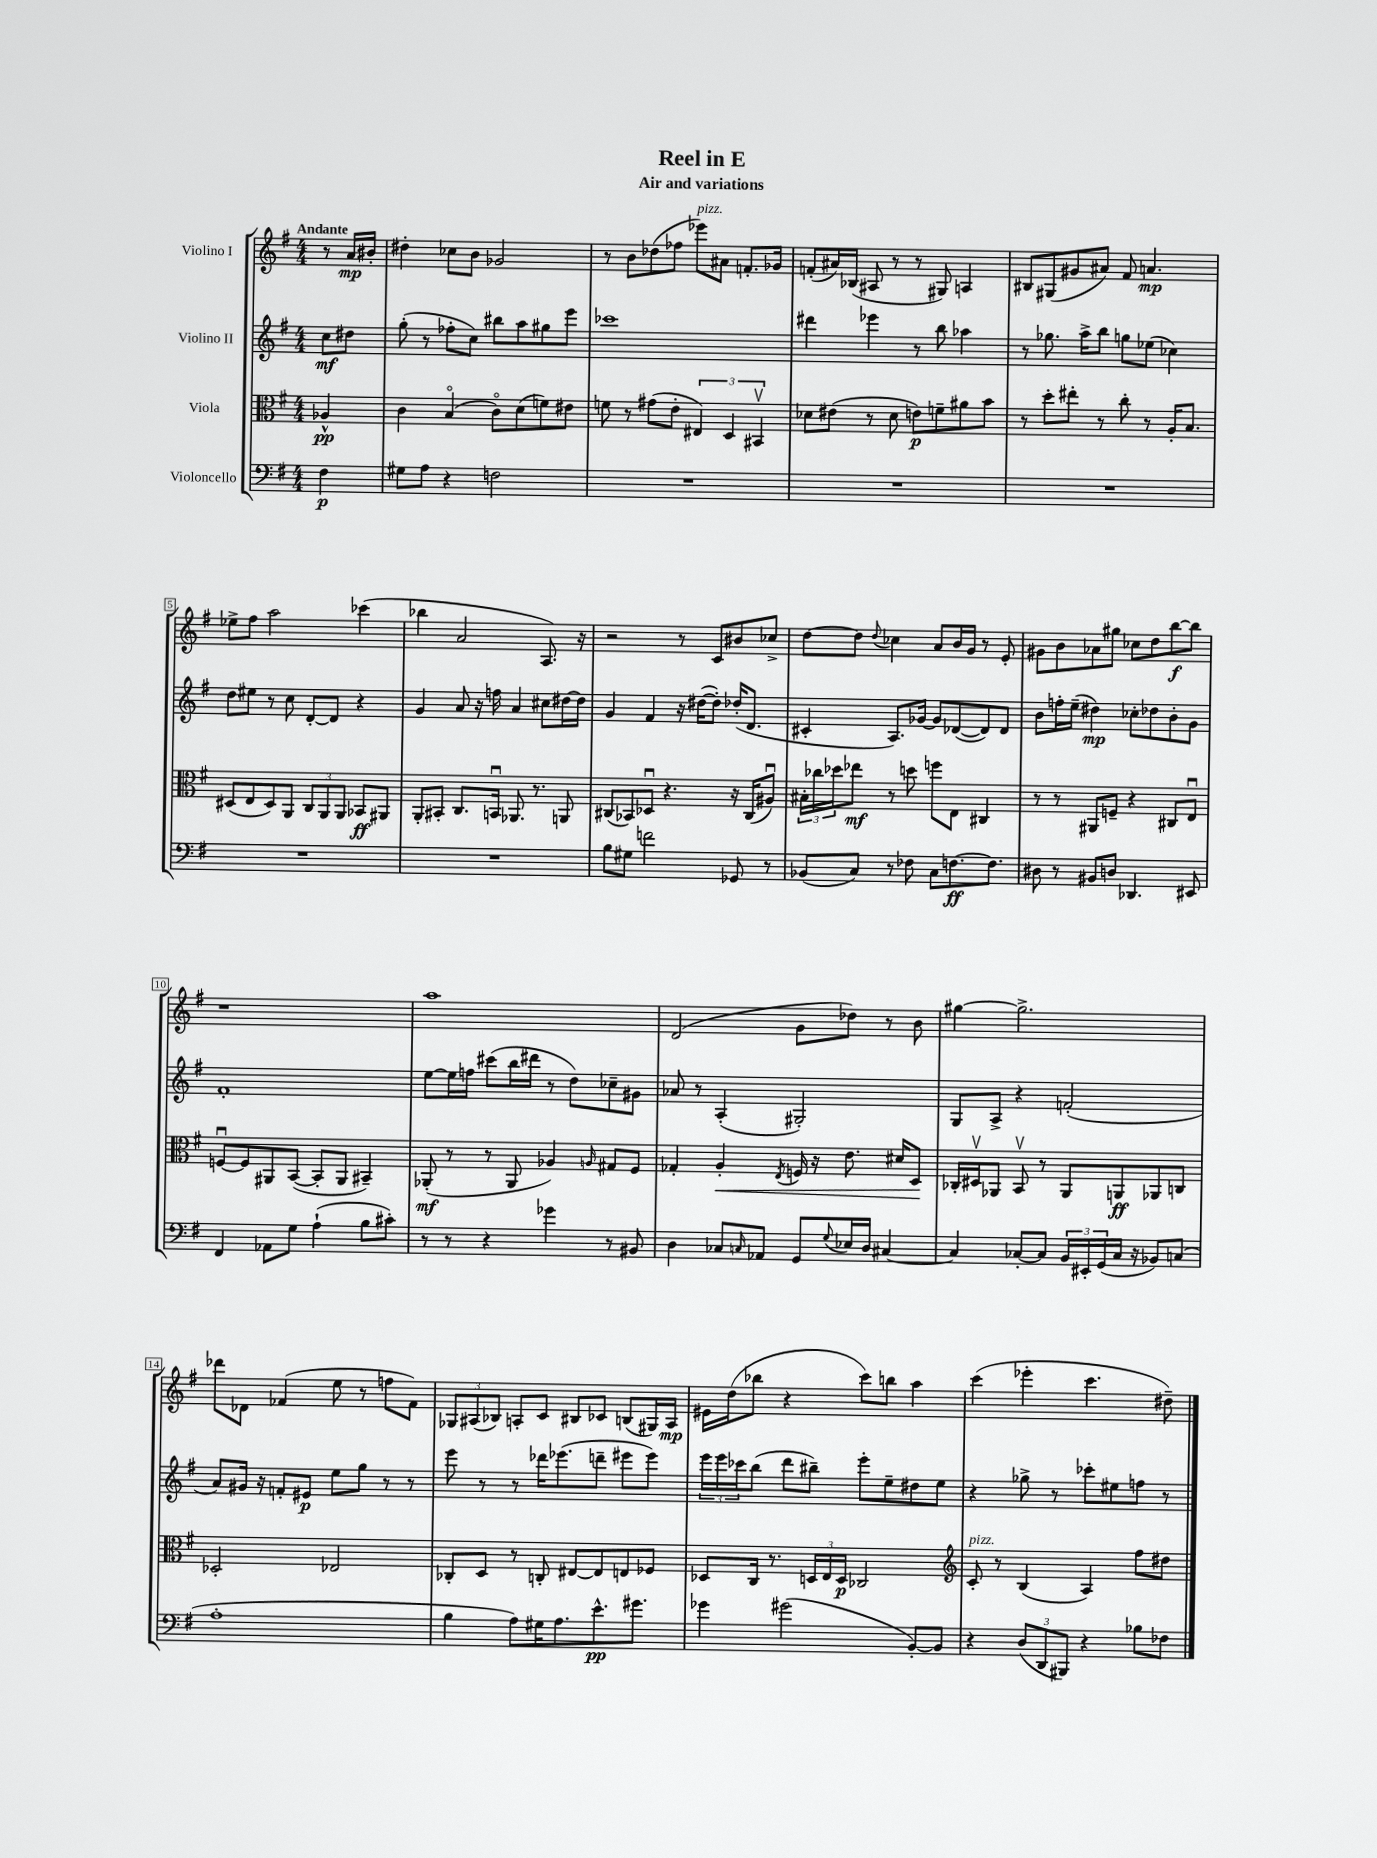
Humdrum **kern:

**kern	**dynam	**kern	**dynam	**kern	**dynam	**kern	**dynam
*part4	*part4	*part3	*part3	*part2	*part2	*part1	*part1
*staff4	*staff4	*staff3	*staff3	*staff2	*staff2	*staff1	*staff1
*I"Violoncello	*	*I"Viola	*	*I"Violino II	*	*I"Violino I	*
*clefF4	*	*clefC3	*	*clefG2	*	*clefG2	*
*k[f#]	*	*k[f#]	*	*k[f#]	*	*k[f#]	*
*M4/4	*	*M4/4	*	*M4/4	*	*M4/4	*
=	=	=	=	=	=	=	=
!	!	!	!	!	!	!LO:TX:a:B:t=Andante	!
4F#\	p	4A-X^^/	pp	8cc\L	mf	8r	.
.	.	.	.	8dd#X\J	.	16a/LL	mp
.	.	.	.	.	.	16b#X'/JJ	.
=1	=1	=1	=1	=1	=1	=1	=1
8G#X\L	.	4c\	.	(8gg'\	.	4dd#X'\	.
8A\J	.	.	.	8r	.	.	.
4r	.	(4B/	.	8ff-X'\L	.	8cc-X\L	.
.	.	.	.	8cc\J)	.	8b\J	.
2Fn\	.	8c\L)	.	8bb#X\L	.	2g-X/	.
.	.	(8d\	.	8aa\	.	.	.
.	.	8fn\)	.	8gg#X\	.	.	.
.	.	8e#X\J	.	8eee\J	.	.	.
=2	=2	=2	=2	=2	=2	=2	=2
1r	.	8fn\	.	1ccc-X	.	8r	.
.	.	8r	.	.	.	8b\L	.
.	.	(8g#X\L	.	.	.	(8dd-X\	.
.	.	8e'\J	.	.	.	8ff-X\J	.
!	!	!	!	!	!	!LO:TX:a:i:t=pizz.	!
.	.	6E#X/)	.	.	.	8eee-X\L)	.
.	.	.	.	.	.	8a#X\J	.
.	.	6D/	.	.	.	.	.
.	.	.	.	.	.	8.fn'/L	.
.	.	6BB#Xv/	.	.	.	.	.
.	.	.	.	.	.	16g-X/Jk	.
=3	=3	=3	=3	=3	=3	=3	=3
1r	.	8d-X\L	.	4ddd#X\	.	(8fn'/L	.
.	.	(8e#X\J	.	.	.	16a#X/L)	.
.	.	.	.	.	.	(16B-X/JJ	.
.	.	8r	.	4eee-X\	.	8A#X/	.
.	.	8d-\	.	.	.	8r	.
.	.	8en\L)	p	8r	.	8r	.
.	.	8fn~\	.	8bb\	.	8G#X/)	.
.	.	8a#X\	.	4aa-X\	.	4An/	.
.	.	8b\J	.	.	.	.	.
=4	=4	=4	=4	=4	=4	=4	=4
1r	.	8r	.	8r	.	8B#X/L	.
.	.	8dd'\L	.	8.gg-X\	.	(8G#X/	.
.	.	8ee#X'\J	.	.	.	8g#X/	.
.	.	.	.	16aa^\KL	.	.	.
.	.	8r	.	8bb\J	.	8a#X/J)	.
.	.	8cc'\	.	8ggn\L	.	8f#/	.
.	.	8r	.	(8ee-X\J	.	4.an/	mp
.	.	16A'/KL	.	4cc-X\)	.	.	.
.	.	8.B/J	.	.	.	.	.
!!LO:LB:g=z
=5	=5	=5	=5	=5	=5	=5	=5
1r	.	(8D#X/L	.	8dd\L	.	8ee-X^\L	.
.	.	8E/	.	8ee#X\J	.	8ff#\J	.
.	.	8D#/)	.	8r	.	2aa\	.
.	.	8AA/J	.	8cc\	.	.	.
.	.	12C/L	.	[8d'/L	.	.	.
.	.	12AA/	.	.	.	.	.
.	.	.	.	8d/J]	.	.	.
.	.	12AA/J	.	.	.	.	.
.	.	8BB-X/L	ff	4r	.	(4ccc-X\	.
.	.	8AA#X/J	.	.	.	.	.
=6	=6	=6	=6	=6	=6	=6	=6
1r	.	8AA'/L	.	4g/	.	4bb-X\	.
.	.	8BB#X'/J	.	.	.	.	.
.	.	8.C/L	.	8a/	.	2a/	.
.	.	.	.	16r	.	.	.
.	.	16BBnu/Jk	.	16ffn\	.	.	.
.	.	8.AA-X/	.	4a/	.	.	.
.	.	8.r	.	.	.	.	.
.	.	.	.	8cc#X\L	.	8.A/)	.
.	.	8AAn/	.	[16dd#X\L	.	.	.
.	.	.	.	16dd#\JJ]	.	16r	.
=7	=7	=7	=7	=7	=7	=7	=7
8B\L	.	(8C#X/L	.	4g/	.	2r	.
8G#X\J	.	8BB-X/)	.	.	.	.	.
2fn\	.	8D-Xu/J	.	4f#/	.	.	.
.	.	4.r	.	.	.	.	.
.	.	.	.	16r	.	8r	.
.	.	.	.	([16dd#X\KL	.	.	.
.	.	.	.	8dd#'\J])	.	8c/L	.
8GG-X/	.	16r	.	(16dd-X'/KL	.	8b#X/	.
.	.	(16C#/KL	.	8.d/J	.	.	.
8r	.	8A#Xu/J)	.	.	.	8cc-X^/J	.
=8	=8	=8	=8	=8	=8	=8	=8
(8BB-X/L	.	24B#X'\LL	.	4c#X'/	.	[8dd\L	.
.	.	24cc-X\	.	.	.	.	.
.	.	24dd-X\J	.	.	.	.	.
8C/J)	.	8ee-X\J	mf	.	.	8dd\J]	.
.	.	.	.	.	.	8qqdd/	.
8r	.	8r	.	8.A/L)	.	4cc-X\	.
8F-X\	.	8ddn\	.	.	.	.	.
.	.	.	.	[16g-X/Jk	.	.	.
8C\L	.	8ffn\L	.	8g-/L]	.	8a/L	.
[8.Fn\	ff	8E\J	.	([8d-X/	.	16b/L	.
.	.	.	.	.	.	16g/JJ	.
.	.	4C#X/	.	8d-/])	.	8r	.
8.F\J]	.	.	.	.	.	.	.
.	.	.	.	8d-/J	.	8e'/	.
=9	=9	=9	=9	=9	=9	=9	=9
8D#X\	.	8r	.	8b\L	.	8g#X\L	.
8r	.	8r	.	16ffn'\L	.	8b\	.
.	.	.	.	(16ee~\JJ	.	.	.
8BB#X/L	.	8AA#X/L	.	4dd#X\)	mp	8a-X\	.
8Dn/J	.	8Fn~/J	.	.	.	8gg#X\J	.
4.DD-X/	.	4r	.	8cc-X'\L	.	8cc-X\L	.
.	.	.	.	8dd-X\	.	8dd\	.
.	.	8C#X/L	.	8b'\	.	[8bb\	f
8EE#X/	.	8Eu/J	.	8g\J	.	8bb\J]	.
!!LO:LB:g=z
=10	=10	=10	=10	=10	=10	=10	=10
4FF#/	.	[8Fnu/L	.	1f#'	.	1r	.
.	.	8F/]	.	.	.	.	.
8AA-X\L	.	8AA#X/	.	.	.	.	.
8G\J	.	([8BB/J	.	.	.	.	.
(4A`\	.	8BB'/L]	.	.	.	.	.
.	.	8AA#/J	.	.	.	.	.
8B\L	.	4BB#X~/)	.	.	.	.	.
8c#X'\J)	.	.	.	.	.	.	.
=11	=11	=11	=11	=11	=11	=11	=11
8r	.	(8AA-X'/	mf	[8ee\L	.	1aa	.
8r	.	8r	.	16ee\L]	.	.	.
.	.	.	.	16ffn\JJ	.	.	.
4r	.	8r	.	(8ccc#X\L	.	.	.
.	.	8AA-/	.	16bb\L	.	.	.
.	.	.	.	16ddd#X\JJ	.	.	.
4g-X\	.	4A-X/)	.	8r	.	.	.
.	.	.	.	8dd\L)	.	.	.
.	.	16qqAn/	.	.	.	.	.
8r	.	8G#X/L	.	8cc-X~\	.	.	.
8BB#X/	.	8F#/J	.	8g#X\J	.	.	.
=12	=12	=12	=12	=12	=12	=12	=12
4D\	.	4G-X'/	.	8a-X/	.	(2d/	.
.	.	.	.	8r	.	.	.
!	!	!	!LO:HP:b	!	!	!	!
8C-X/L	.	4A'/	<	(4A'/	.	.	.
16qqCn/	.	.	.	.	.	.	.
8AA-X/J	.	.	.	.	.	.	.
.	.	8qE/	.	.	.	.	.
8GG/L	.	16Fn/	.	2G#X'/)	.	8g\L	.
.	.	16r	.	.	.	.	.
8qqG/	.	.	.	.	.	.	.
16E-X/L	.	8.e\	.	.	.	8dd-X\J)	.
16D/JJ	.	.	.	.	.	.	.
[4C#X/	.	.	.	.	.	8r	.
.	.	16d#X/KL	.	.	.	.	.
.	.	8D/J	.	.	.	8b\	.
.	.	.	[	.	.	.	.
=13	=13	=13	=13	=13	=13	=13	=13
4C#/]	.	16C-X'/LL	.	8G/L	.	[4gg#X\	.
.	.	16D#Xv/J	.	.	.	.	.
.	.	8AA-X/J	.	8A^/J	.	.	.
[8C-X'/L	.	8BBv/	.	4r	.	2.gg#^\]	.
8C-/J]	.	8r	.	.	.	.	.
24BB/LL	.	8AA-/L	.	(2fn'/	.	.	.
24EE#X'/	.	.	.	.	.	.	.
(24GG/	.	.	.	.	.	.	.
16C-/JJ	.	8AAn/	ff	.	.	.	.
16r	.	.	.	.	.	.	.
8BB-X/L)	.	8AA-X/	.	.	.	.	.
(8Cn/J	.	8Cn/J	.	.	.	.	.
!!LO:LB:g=z
=14	=14	=14	=14	=14	=14	=14	=14
1A'	.	2D-X'/	.	8a/L)	.	8ddd-X\L	.
.	.	.	.	16g#X/Jk	.	8d-X\J	.
.	.	.	.	16r	.	.	.
.	.	.	.	8fn'/L	.	(4f-X/	.
.	.	.	.	8e#X/J	p	.	.
.	.	2E-X/	.	8ee\L	.	8ee\	.
.	.	.	.	8gg\J	.	8r	.
.	.	.	.	8r	.	8ffn\L	.
.	.	.	.	8r	.	8f-\J)	.
=15	=15	=15	=15	=15	=15	=15	=15
4B\	.	8C-X'/L	.	8eee\	.	12G-X/L	.
.	.	.	.	.	.	(12A#X/	.
.	.	8D/J	.	8r	.	.	.
.	.	.	.	.	.	12B-X/J)	.
8A\L)	.	8r	.	8r	.	8An'/L	.
16G#X\K	.	8Cn'/	.	16ddd-X\KL	.	8c/J	.
8.A\	.	.	.	(8.eee-X\	.	.	.
.	.	[8E#X/L	.	.	.	8B#X/L	.
8.e^^\	pp	8E#/]	.	8dddn~\J	.	8c-X/J	.
.	.	8En/	.	8eee#X\L	.	(8Bn/L	.
8.g#X\J	.	.	.	.	.	.	.
.	.	8F-X/J	.	8eee#\J)	.	16G#X/L)	.
.	.	.	.	.	.	16A/JJ	mp
=16	=16	=16	=16	=16	=16	=16	=16
4g-X\	.	8D-X/L	.	24eee\LL	.	16e#X\LL	.
.	.	.	.	24eee\	.	.	.
.	.	.	.	.	.	(16dd\J	.
.	.	.	.	24ccc-X\J	.	.	.
.	.	16C/Jk	.	(8bb\J	.	8bb-X\J	.
.	.	8.r	.	.	.	.	.
(2g#X\	.	.	.	8ddd\L	.	4r	.
.	.	24Dn/LL	.	8bb#X~\J)	.	.	.
.	.	24E/	.	.	.	.	.
.	.	24D/JJ	p	.	.	.	.
.	.	2C-X/	.	8eee'\L	.	8ccc\L)	.
.	.	.	.	8ee~\	.	8bbn\J	.
[8BB'/L)	.	.	.	8dd#X\	.	4aa\	.
8BB/J]	.	.	.	8ee\J	.	.	.
=17	=17	=17	=17	=17	=17	=17	=17
*	*	*clefG2	*	*	*	*	*
!	!	!LO:TX:a:i:t=pizz.	!	!	!	!	!
4r	.	8c'/	.	4r	.	(4ccc\	.
.	.	8r	.	.	.	.	.
(12D/L	.	(4B/	.	8gg-X^\	.	4eee-X'\	.
12DD/	.	.	.	.	.	.	.
.	.	.	.	8r	.	.	.
12BBB#X/J)	.	.	.	.	.	.	.
4r	.	4A/)	.	8ccc-X'\L	.	4.ccc\	.
.	.	.	.	8ee#X\	.	.	.
8B-X\L	.	8ff#\L	.	8ffn\J	.	.	.
8F-X\J	.	8dd#X\J	.	8r	.	8dd#X~\)	.
==	==	==	==	==	==	==	==
*-	*-	*-	*-	*-	*-	*-	*-
